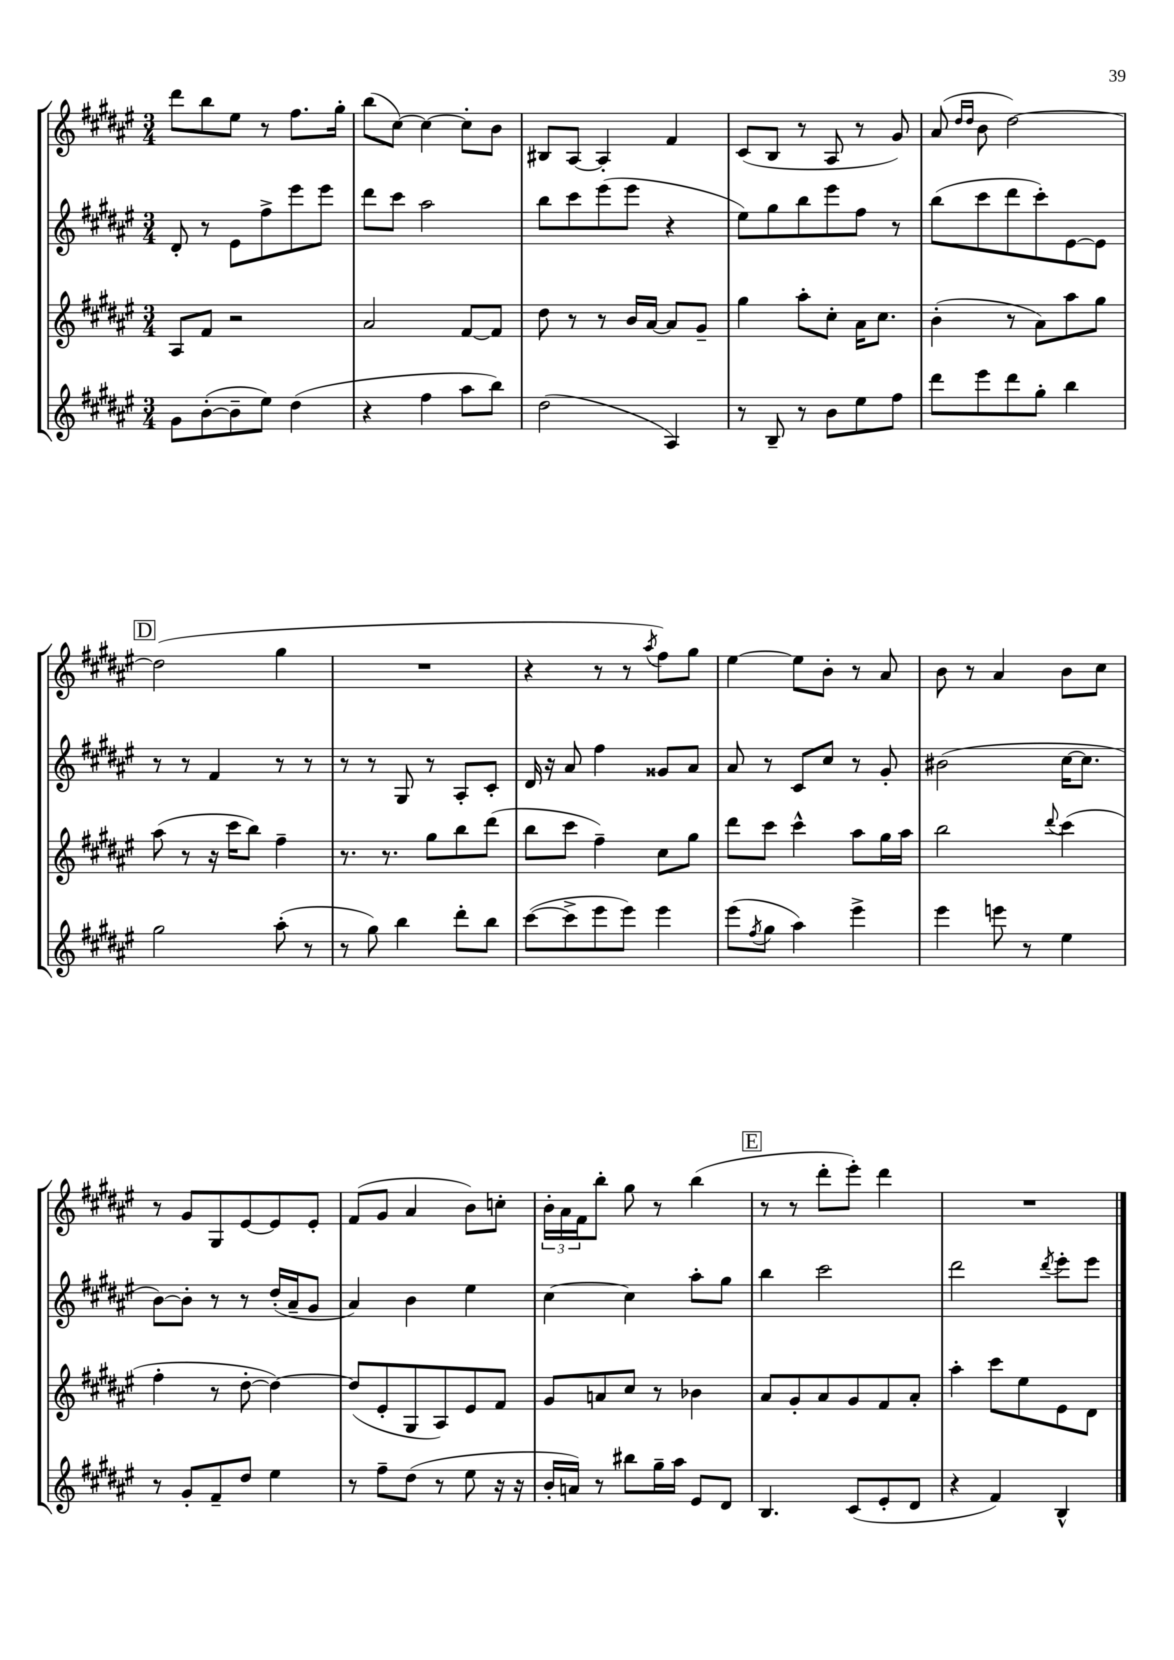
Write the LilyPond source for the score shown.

<<
\new StaffGroup <<
\new Staff = "s0" {
    \clef treble \key fis \major \numericTimeSignature \time 3/4
    dis'''8 b''8 eis''8 r8 fis''8. gis''16-. |
    b''8( cis''8~) cis''4~ cis''8-. b'8 |
    bis8 ais8~ ais4-. fis'4 |
    cis'8( b8 r8 ais8 r8 gis'8) |
    ais'8( \grace { dis''16 dis''16 } b'8 dis''2~) |
    \mark \markup { \box "D" } dis''2( gis''4 |
    R2. |
    r4 r8 r8 \acciaccatura { ais''8 } fis''8) gis''8 |
    eis''4~ eis''8 b'8-. r8 ais'8 |
    b'8 r8 ais'4 b'8 cis''8 |
    r8 gis'8 gis8 eis'8~ eis'8 eis'8-. |
    fis'8( gis'8 ais'4 b'8) c''8-. |
    \tuplet 3/2 { b'16-. ais'16 fis'16 } b''8-. gis''8 r8 b''4( |
    \mark \markup { \box "E" } r8 r8 dis'''8-. eis'''8-.) dis'''4 |
    R2. \bar "|." |
}
\new Staff = "s1" {
    \clef treble \key fis \major \numericTimeSignature \time 3/4
    dis'8-. r8 eis'8 fis''8-> eis'''8 eis'''8 |
    dis'''8 cis'''8 ais''2 |
    b''8 cis'''8 eis'''8( eis'''8 r4 |
    eis''8) gis''8 b''8 eis'''8 fis''8 r8 |
    b''8( cis'''8 dis'''8 cis'''8-.) eis'8~ eis'8 |
    \mark \markup { \box "D" } r8 r8 fis'4 r8 r8 |
    r8 r8 gis8 r8 ais8-. cis'8-. |
    dis'16 r16 ais'8 fis''4 gisis'8 ais'8 |
    ais'8 r8 cis'8 cis''8 r8 gis'8-. |
    bis'2( cis''16~ cis''8. |
    b'8~) b'8-. r8 r8 dis''16-.( ais'16-- gis'8 |
    ais'4) b'4 eis''4 |
    cis''4~ cis''4 ais''8-. gis''8 |
    \mark \markup { \box "E" } b''4 cis'''2 |
    dis'''2 \acciaccatura { dis'''8 } eis'''8-. eis'''8 \bar "|." |
}
\new Staff = "s2" {
    \clef treble \key fis \major \numericTimeSignature \time 3/4
    ais8 fis'8 r2 |
    ais'2 fis'8~ fis'8 |
    dis''8 r8 r8 b'16 ais'16~ ais'8 gis'8-- |
    gis''4 ais''8-. cis''8-. ais'16 cis''8. |
    b'4-.( r8 ais'8) ais''8 gis''8 |
    \mark \markup { \box "D" } ais''8( r8 r16 cis'''16 b''8) fis''4-- |
    r8. r8. gis''8 b''8 dis'''8( |
    b''8 cis'''8 fis''4--) cis''8 gis''8 |
    dis'''8 cis'''8 cis'''4-^ ais''8 gis''16 ais''16 |
    b''2 \appoggiatura { dis'''8 } cis'''4( |
    fis''4-. r8 dis''8~-. dis''4~) |
    dis''8( eis'8-. gis8 ais8) eis'8 fis'8 |
    gis'8 a'8 cis''8 r8 bes'4 |
    \mark \markup { \box "E" } ais'8 gis'8-. ais'8 gis'8 fis'8 ais'8-. |
    ais''4-. cis'''8 eis''8 eis'8 dis'8 \bar "|." |
}
\new Staff = "s3" {
    \clef treble \key fis \major \numericTimeSignature \time 3/4
    gis'8 b'8~-.( b'8-- eis''8) dis''4( |
    r4 fis''4 ais''8 b''8) |
    dis''2( ais4) |
    r8 b8-- r8 b'8 eis''8 fis''8 |
    dis'''8 eis'''8 dis'''8 gis''8-. b''4 |
    \mark \markup { \box "D" } gis''2 ais''8-.( r8 |
    r8 gis''8) b''4 dis'''8-. b''8 |
    cis'''8~( cis'''8-> eis'''8 eis'''8) eis'''4 |
    eis'''8( \acciaccatura { fis''8 } gis''8 ais''4) eis'''4-> |
    eis'''4 e'''8 r8 eis''4 |
    r8 gis'8-. fis'8-- dis''8 eis''4 |
    r8 fis''8-- dis''8( r8 eis''8 r16 r16 |
    b'16-. a'16) r8 bis''8 gis''16-- ais''16 eis'8 dis'8 |
    \mark \markup { \box "E" } b4. cis'8( eis'8-. dis'8 |
    r4 fis'4) b4-^ \bar "|." |
}
>>
>>
\layout { \context { \Score \remove "Bar_number_engraver" } }
